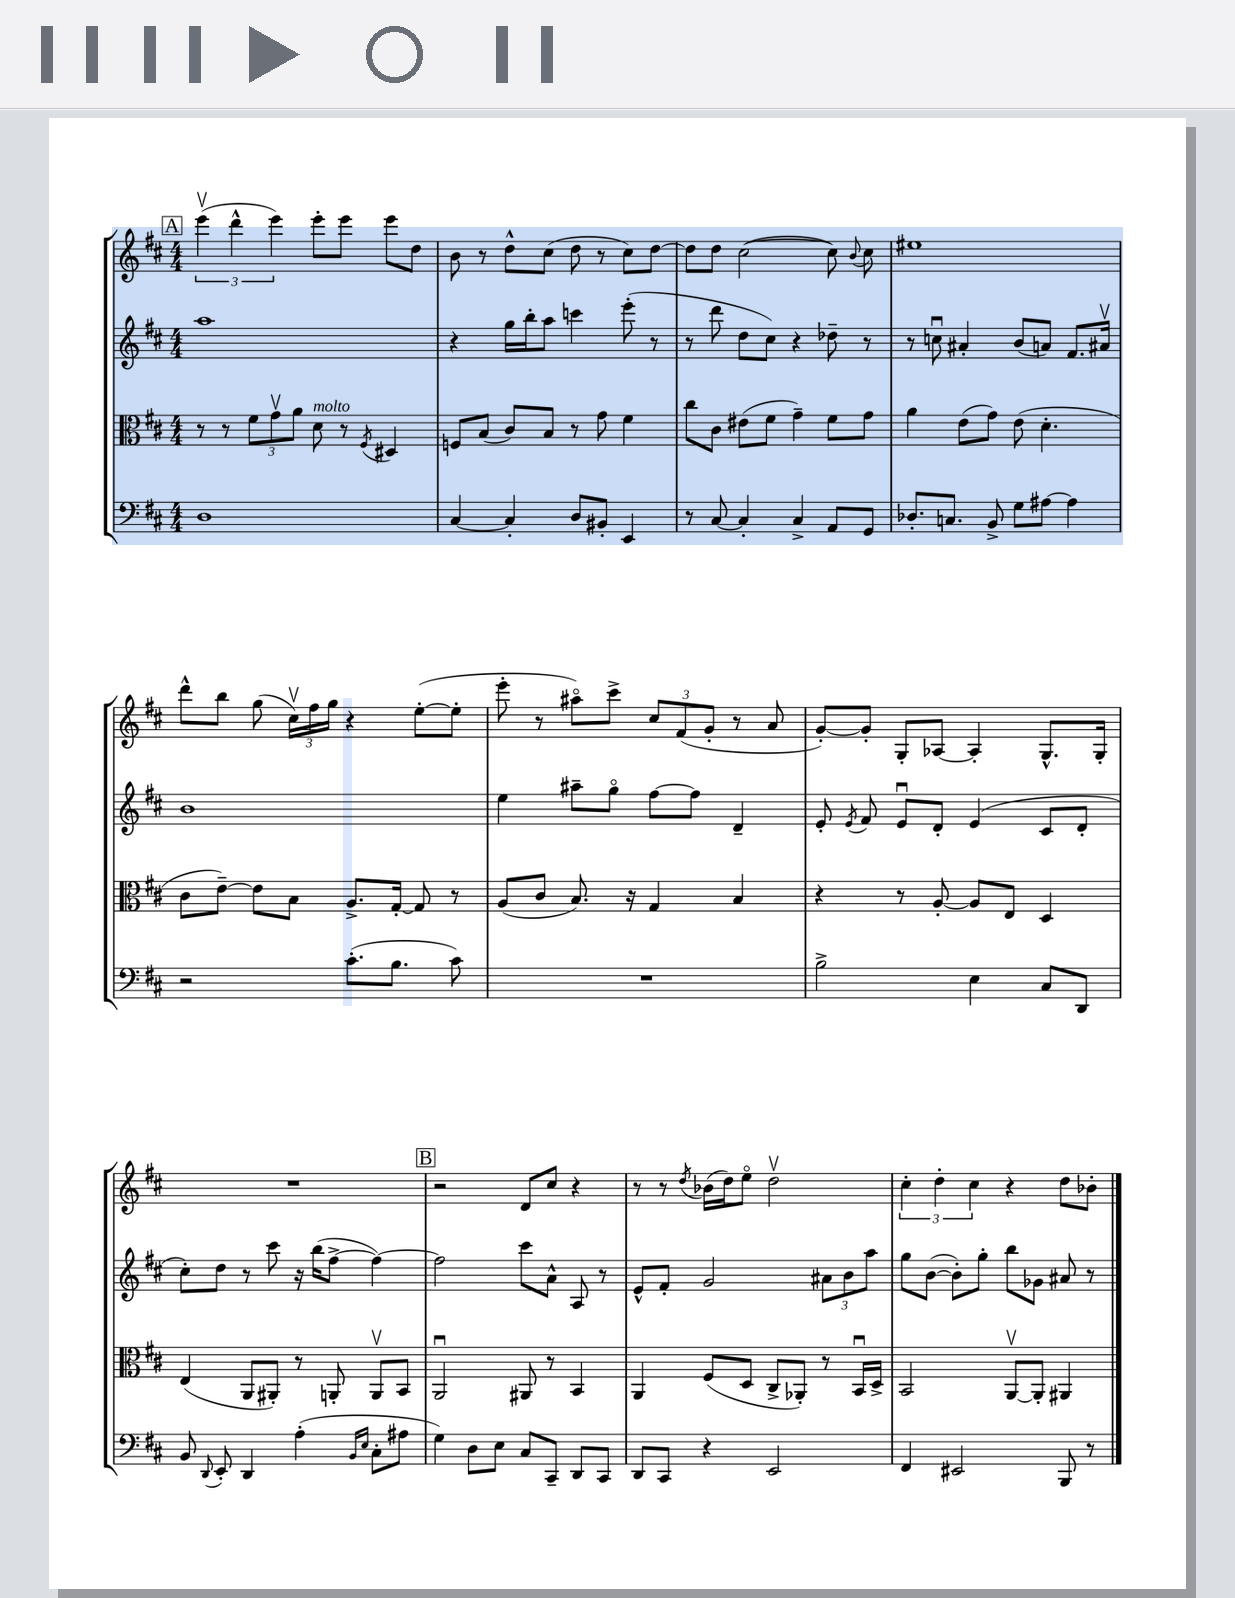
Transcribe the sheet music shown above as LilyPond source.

<<
\new StaffGroup <<
\new Staff = "s0" {
    \clef treble \key d \major \numericTimeSignature \time 4/4
    \autoBeamOff \mark \markup { \box "A" } \tuplet 3/2 { e'''4\upbow( d'''4-^ e'''4) } e'''8[-. e'''8] e'''8[ d''8] |
    b'8 r8 d''8[-^ cis''8]( d''8 r8 cis''8[) d''8]~ |
    d''8[ d''8] cis''2~( cis''8) \appoggiatura { b'8 } cis''8 |
    eis''1 |
    d'''8[-^ b''8] g''8( \tuplet 3/2 { cis''16[\upbow) fis''16 g''16] } r4 e''8[~-.( e''8]-. |
    e'''8-. r8 ais''8[\flageolet) cis'''8]-> \tuplet 3/2 { cis''8[ fis'8( g'8]-. } r8 a'8 |
    g'8[~-.) g'8]-. g8[-. aes8]~ aes4-. g8.[-^ g16]-. |
    R1 |
    \mark \markup { \box "B" } r2 d'8[ cis''8] r4 |
    r8 r8 \acciaccatura { d''8 } bes'16[( d''16) e''8]\flageolet d''2\upbow |
    \tuplet 3/2 { cis''4-. d''4-. cis''4 } r4 d''8[ bes'8]-. \bar "|." |
}
\new Staff = "s1" {
    \clef treble \key d \major \numericTimeSignature \time 4/4
    \autoBeamOff \mark \markup { \box "A" } a''1 |
    r4 g''16[ b''16-. a''8] c'''4 e'''8-.( r8 |
    r8 d'''8 d''8[ cis''8]) r4 des''8-- r8 |
    r8 c''8\downbow ais'4-. b'8[( a'8]) fis'8.[ ais'16]\upbow |
    b'1 |
    e''4 ais''8[-- g''8]\flageolet fis''8[~ fis''8] d'4-- |
    e'8-. \acciaccatura { e'8 } fis'8 e'8[\downbow d'8]-. e'4( cis'8[ d'8]-. |
    cis''8[-.) d''8] r8 cis'''8 r16 b''16[( fis''8]~-> fis''4~) |
    \mark \markup { \box "B" } fis''2 cis'''8[ a'8]-^ a8 r8 |
    e'8[-^ fis'8]-. g'2 \tuplet 3/2 { ais'8[ b'8 a''8] } |
    g''8[ b'8]~( b'8[-.) g''8]-. b''8[ ges'8] ais'8 r8 \bar "|." |
}
\new Staff = "s2" {
    \clef alto \key d \major \numericTimeSignature \time 4/4
    \autoBeamOff \mark \markup { \box "A" } r8 r8 \tuplet 3/2 { fis'8[ g'8\upbow a'8] } d'8^\markup { \italic "molto" } r8 \acciaccatura { fis8 } dis4 |
    f8[ b8]( cis'8[) b8] r8 g'8 fis'4 |
    cis''8[ cis'8] eis'8[( fis'8] g'4--) fis'8[ g'8] |
    a'4 e'8[( g'8]) e'8( d'4.-. |
    cis'8[ e'8]~--) e'8[ b8] a8.[-> g16]~-. g8 r8 |
    a8[( cis'8] b8.) r16 g4 b4 |
    r4 r8 a8~-. a8[ e8] d4 |
    e4( a,8[ ais,8]-.) r8 a,8-. a,8[\upbow b,8] |
    \mark \markup { \box "B" } a,2\downbow ais,8 r8 b,4 |
    a,4 fis8[( d8] cis8[-> aes,8]-.) r8 b,16[\downbow d16]-> |
    b,2 a,8[~\upbow a,8]-. ais,4 \bar "|." |
}
\new Staff = "s3" {
    \clef bass \key d \major \numericTimeSignature \time 4/4
    \autoBeamOff \mark \markup { \box "A" } d1 |
    cis4~ cis4-. d8[ bis,8]-. e,4 |
    r8 cis8~ cis4-. cis4-> a,8[ g,8] |
    des8.[-. c8.] b,8-> g8[ ais8]~ ais4 |
    r2 cis'8.[-.( b8.] cis'8) |
    R1 |
    b2-> e4 cis8[ d,8] |
    b,8 \appoggiatura { d,8 } e,8-. d,4 a4-.( \grace { b,16[ e16] } cis8[-. ais8] |
    \mark \markup { \box "B" } g4) d8[ e8] cis8[ cis,8]-- d,8[ cis,8] |
    d,8[ cis,8] r4 e,2 |
    fis,4 eis,2 b,,8 r8 \bar "|." |
}
>>
>>
\layout { \context { \Score \remove "Bar_number_engraver" } }
